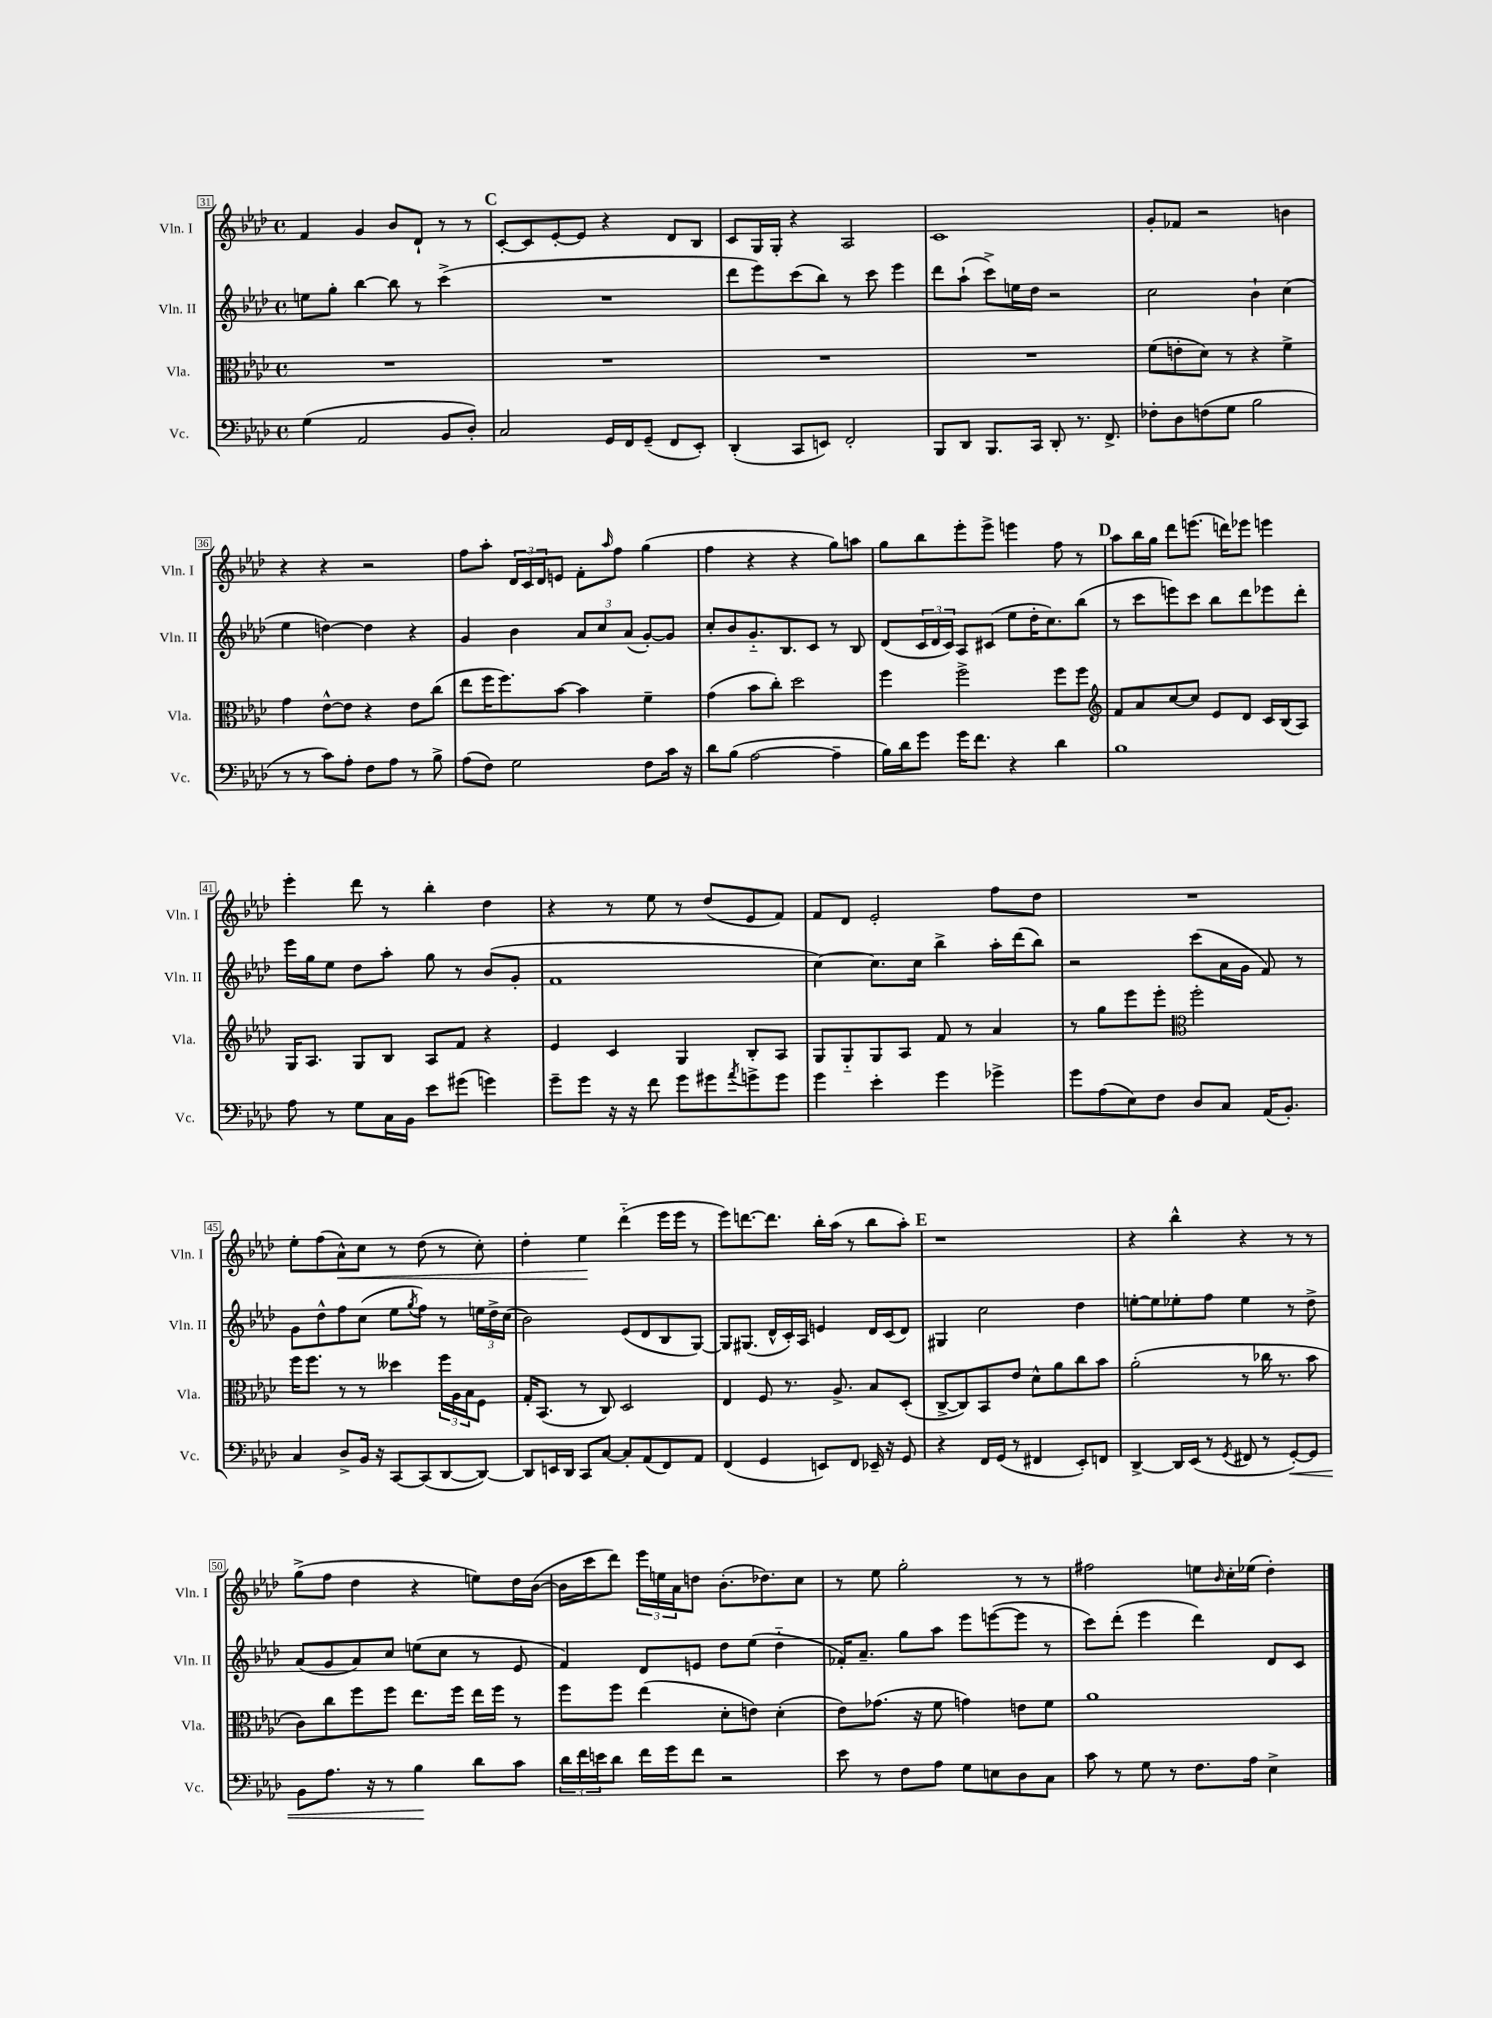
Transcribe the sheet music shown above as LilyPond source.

<<
\new StaffGroup <<
\new Staff = "s0" \with { instrumentName = "Vln. I" shortInstrumentName = "Vln. I" } {
    \clef treble \key aes \major \defaultTimeSignature \time 4/4
    f'4 g'4 bes'8 des'8-! r8 r8 |
    \mark \markup { \bold "C" } c'8~-. c'8 ees'8~-. ees'8 r4 des'8 bes8 |
    c'8 g16 g16-. r4 aes2 |
    c'1 |
    g'8-. fes'8 r2 b'4 |
    r4 r4 r2 |
    f''8 aes''8-. \tuplet 3/2 { des'16 c'16 des'16 } e'8 f'8-. \grace { aes''16 } f''8 g''4( |
    f''4 r4 r4 g''8) a''8 |
    g''8 bes''8 ees'''8-. ees'''8-> e'''4 f''8 r8 |
    \mark \markup { \bold "D" } aes''8 bes''16 g''16 des'''8 e'''8.( d'''16) ees'''8 e'''4 |
    ees'''4-. des'''8 r8 bes''4-. des''4 |
    r4 r8 ees''8 r8 des''8( ees'8 f'8) |
    f'8 des'8 ees'2-. f''8 des''8 |
    R1 |
    ees''8-. f''8( aes'8-^\<) c''8 r8 des''8( r8 c''8-.) |
    des''4-. ees''4\! des'''4-_( ees'''16 ees'''16 r8 |
    ees'''8) d'''8.~ d'''8. bes''16-. aes''16( r8 bes''8 aes''8-.) |
    \mark \markup { \bold "E" } r1 |
    r4 bes''4-^ r4 r8 r8 |
    g''8->( f''8 des''4 r4 e''8) des''16 bes'16~( |
    bes'16 c'''16 des'''8) \tuplet 3/2 { ees'''16 e''16 aes'16 } d''8 bes'8.-.( des''8.) c''8 |
    r8 ees''8 g''2-. r8 r8 |
    fis''2 e''8 \grace { bes'16 } c''16-. ees''16( des''4-.) \bar "|." |
}
\new Staff = "s1" \with { instrumentName = "Vln. II" shortInstrumentName = "Vln. II" } {
    \clef treble \key aes \major \defaultTimeSignature \time 4/4
    e''8 g''8-. bes''4~ bes''8 r8 c'''4->( |
    \mark \markup { \bold "C" } R1 |
    des'''8 ees'''8) c'''8( bes''8) r8 c'''8 ees'''4 |
    des'''8 aes''8-!( c'''8->) e''16 des''16 r2 |
    c''2 bes'4-! c''4( |
    ees''4 d''4~) d''4 r4 |
    g'4 bes'4 \tuplet 3/2 { aes'8 c''8 aes'8( } g'8~-.) g'8 |
    c''8-. bes'8 g'8.-_ bes8. c'8 r8 bes8 |
    des'8( \tuplet 3/2 { c'16 des'16 c'16) } aes8 cis'8( ees''8 des''16-. c''8.) bes''8( |
    \mark \markup { \bold "D" } r8 c'''8 e'''8) c'''8 bes''8 des'''8 ees'''8 des'''8-. |
    ees'''16 g''16 ees''8 des''8 aes''8-. g''8 r8 bes'8( g'8-. |
    f'1 |
    c''4~) c''8. c''16 bes''4-> aes''16-. des'''16( bes''8) |
    r2 c'''8( aes'16 g'16 f'8) r8 |
    g'8 des''8-^ f''8 c''8( ees''8 \acciaccatura { g''8 } f''8) r8 \tuplet 3/2 { e''16 des''16-> c''16( } |
    bes'2) ees'8( des'8 bes8 g8~) |
    g8 gis8.( des'16-^ c'16-.) aes16 e'4 des'16 c'16( des'8) |
    \mark \markup { \bold "E" } gis4 c''2 des''4 |
    e''8~-. e''8 ees''8-. f''8 ees''4 r8 des''8-> |
    aes'8( g'8 aes'8) c''8 e''8( c''8 r8 ees'8 |
    f'4) des'8 e'8 des''8 ees''8( des''4-_ |
    fes'16-.) aes'8.-- g''8 aes''8 ees'''8 e'''8~( e'''8 r8 |
    c'''8) des'''8-.( ees'''4 des'''4) des'8 c'8 \bar "|." |
}
\new Staff = "s2" \with { instrumentName = "Vla." shortInstrumentName = "Vla." } {
    \clef alto \key aes \major \defaultTimeSignature \time 4/4
    R1 |
    \mark \markup { \bold "C" } R1 |
    R1 |
    R1 |
    f'8( e'8-. des'8) r8 r4 f'4-> |
    g'4 ees'8~-^ ees'8 r4 ees'8 c''8( |
    ees''8 f''16 f''8.) bes'8~ bes'4 f'4-- |
    g'4( bes'8 c''8-.) des''2 |
    f''4 f''2-> f''8 f''8 |
    \mark \markup { \bold "D" } \clef treble f'8 aes'8 c''8~ c''8 ees'8 des'8 c'16 bes16( aes8) |
    g16 aes8. g8 bes8 aes8 f'8 r4 |
    ees'4 c'4 g4 bes8-. aes8 |
    g8 g8-_ g8 aes8 f'8 r8 aes'4 |
    r8 g''8 ees'''8 ees'''8-. \clef alto f''2-. |
    f''16 f''8. r8 r8 deses''4 \tuplet 3/2 { f''16 aes16 bes16 } f8 |
    g16-. bes,8.( r8 c8) des2 |
    ees4 f8 r8. aes8.-> bes8 des8-.( |
    \mark \markup { \bold "E" } c8~-> c8) bes,8 ees'8 des'8-^ aes'8 c''8 bes'8 |
    aes'2-.( r8 ces''16 r8. bes'8 |
    c'8) c''8 f''8 f''8 ees''8. f''16 ees''16 f''16 r8 |
    f''8 f''8 ees''4( des'8-. e'8) des'4-.( |
    ees'8) ges'8.( r16 f'8 g'4) e'8 f'8 |
    aes'1 \bar "|." |
}
\new Staff = "s3" \with { instrumentName = "Vc." shortInstrumentName = "Vc." } {
    \clef bass \key aes \major \defaultTimeSignature \time 4/4
    g4( aes,2 bes,8 des8-.) |
    \mark \markup { \bold "C" } c2 g,16 f,16 g,8--( f,8 ees,8-.) |
    des,4-.( c,8 e,8) f,2-. |
    bes,,8 des,8 bes,,8. c,16 des,8-. r8. f,8.-> |
    fes8-. des8 f8( g8 bes2 |
    r8 r8 c'8) aes8-. f8 aes8 r8 bes8-> |
    aes8( f8) g2 f8 c'16 r16 |
    des'8 bes8( aes2~ aes4-- |
    bes16) des'16 g'8 g'16 f'8. r4 des'4 |
    \mark \markup { \bold "D" } bes1 |
    aes8 r8 g8 c16 bes,16 ees'8 gis'8( g'4) |
    g'8-- g'8 r16 r16 f'8 g'8 gis'8 \acciaccatura { aes'8 } g'8-> g'8 |
    g'4 ees'4-. g'4 ges'4-> |
    g'8 aes8( ees8) f8 des8 c8 aes,16( bes,8.-.) |
    c4 des8-> bes,16 r16 c,8~ c,8( des,8~ des,8~) |
    des,8 e,16 des,16 c,8 c8~ c8-. aes,8( f,8) aes,8 |
    f,4( g,4 e,8) f,8 ees,16-- r16 g,8 |
    \mark \markup { \bold "E" } r4 f,16 g,16( r8 fis,4 ees,8-.) f,8 |
    des,4~-> des,16 ees,16( r8 \acciaccatura { g,8 } fis,8 r8 g,8~-.\<) g,8 |
    bes,8 aes8. r16 r8 bes4\! des'8 c'8 |
    \tuplet 3/2 { des'16 f'16 e'16 } des'8 f'16 g'16 f'8 r2 |
    ees'8 r8 f8 aes8 g8 e8 des8 c8 |
    c'8 r8 g8 r8 f8. aes16 ees4-> \bar "|." |
}
>>
>>
\layout { \context { \Score currentBarNumber = #31 \override BarNumber.stencil = #(make-stencil-boxer 0.1 0.3 ly:text-interface::print) } }
